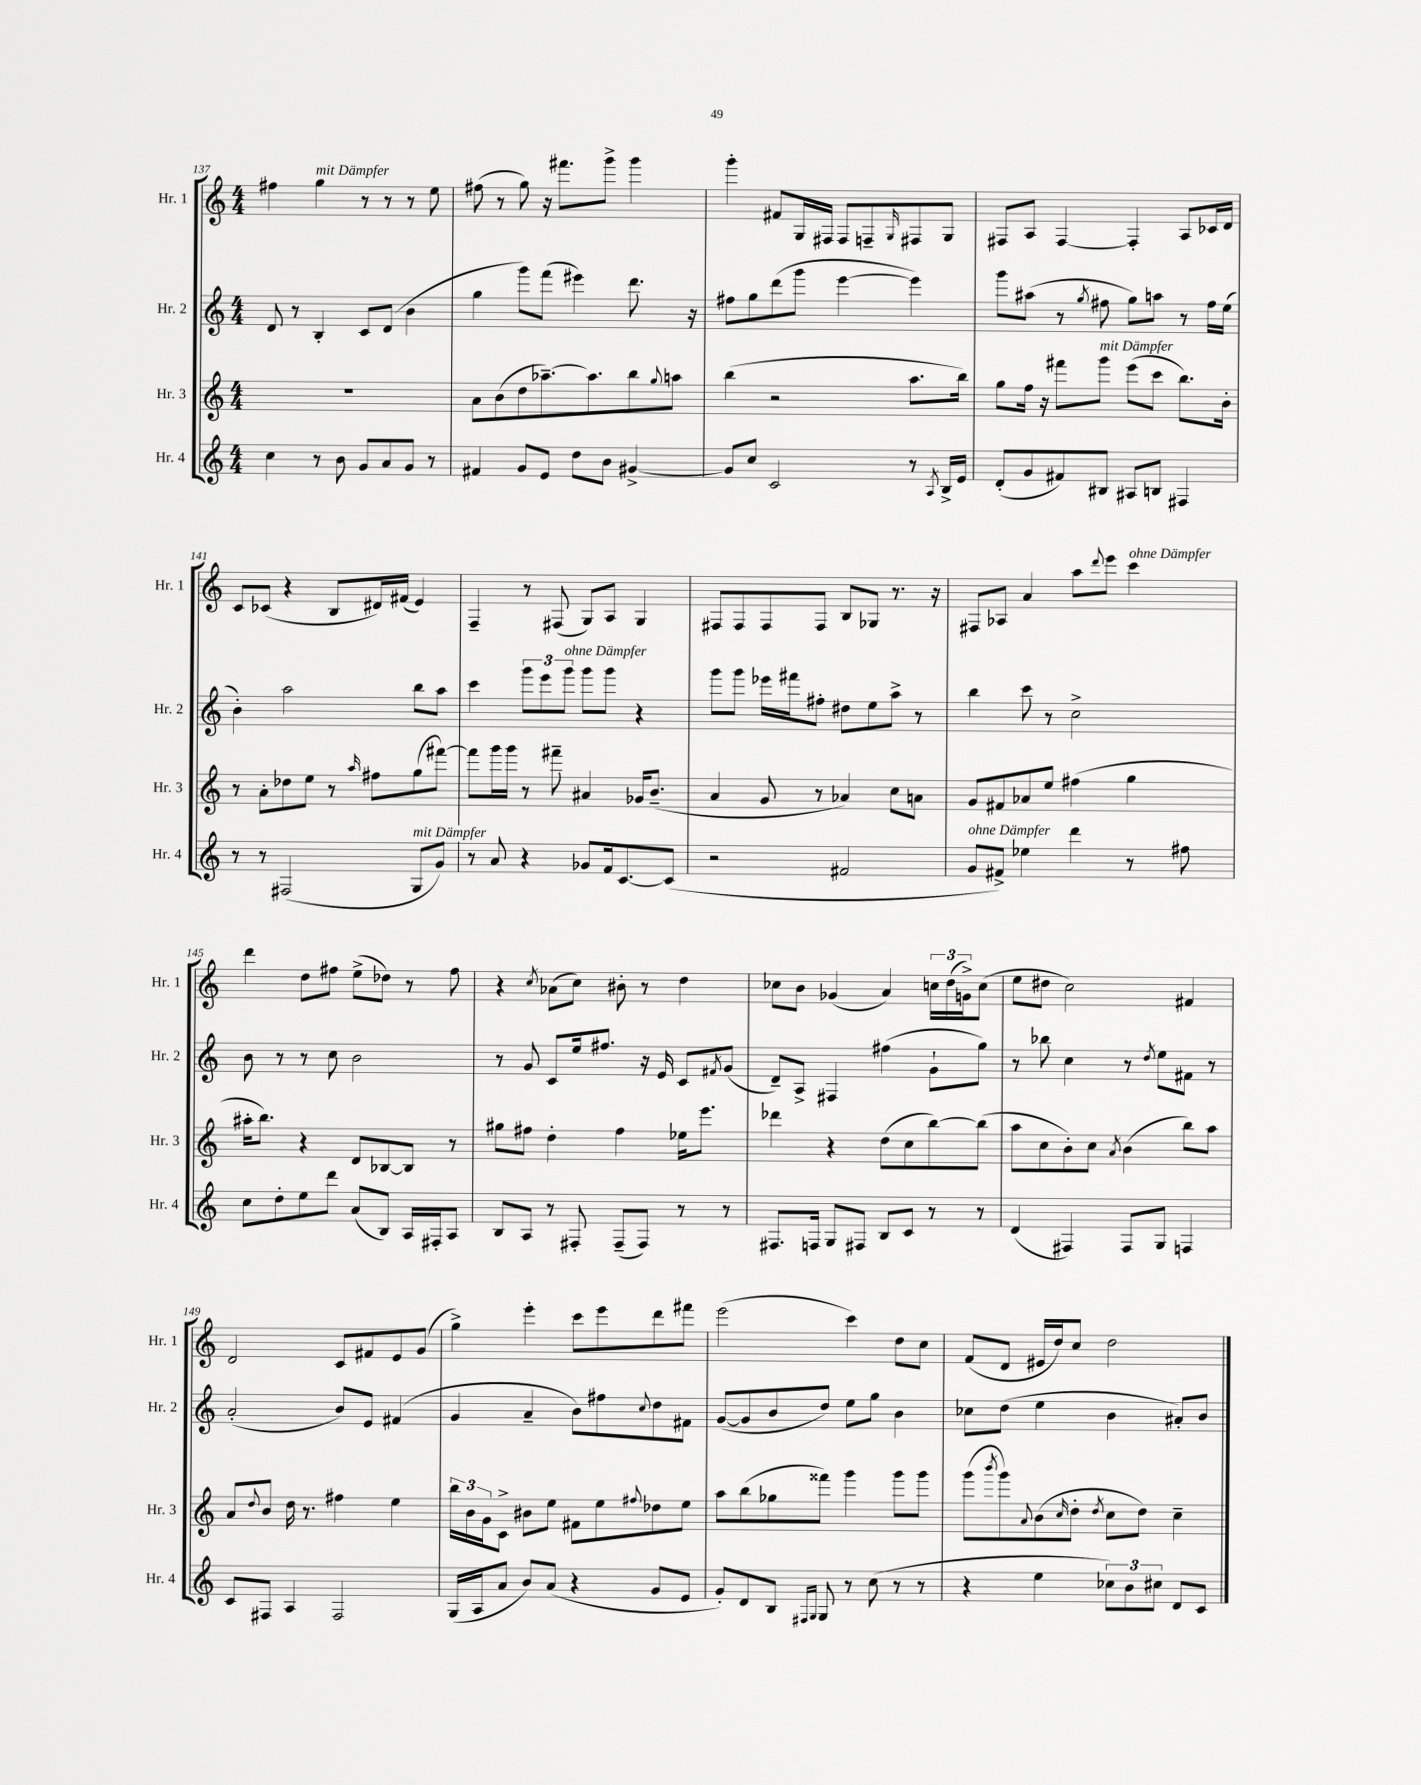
<<
\new StaffGroup <<
\new Staff = "s0" \with { instrumentName = "Hr. 1" shortInstrumentName = "Hr. 1" } {
    \clef treble \key c \major \numericTimeSignature \time 4/4
    fis''4 g''4^\markup { \italic "mit Dämpfer" } r8 r8 r8 e''8 |
    fis''8( r8 g''8) r16 fis'''8. g'''8-> g'''4 |
    g'''4-. fis'8 g16 fis16 fis8 f8-- \grace { g16 } fis8 g8 |
    fis8 a8 fis4~ fis4-. a8 ces'16 d'16 |
    c'8 ces'8( r4 b8 dis'16) fis'16( e'4) |
    f4-- r8 fis8( g8) a8 g4 |
    fis8 fis8 fis8 fis8 b8 ges8 r8. r16 |
    fis8 aes8 a'4 a''8 \appoggiatura { d'''8 } e'''8 c'''4^\markup { \italic "ohne Dämpfer" } |
    d'''4 d''8 fis''8 e''8->( des''8) r8 fis''8 |
    r4 \acciaccatura { c''8 } aes'8( c''8) bis'8-. r8 d''4 |
    ces''8 b'8 ges'4( a'4) \tuplet 3/2 { c''16 d''16( g'16->) } c''8( |
    e''8 dis''8 c''2) fis'4 |
    d'2 c'8 fis'8 e'8 g'8( |
    g''4->) e'''4-. c'''8 e'''8 d'''8 fis'''8 |
    e'''2( c'''4) d''8 c''8 |
    f'8( d'8 eis'16 d''16) c''8 d''2 \bar "|." |
}
\new Staff = "s1" \with { instrumentName = "Hr. 2" shortInstrumentName = "Hr. 2" } {
    \clef treble \key c \major \numericTimeSignature \time 4/4
    d'8 r8 b4-. c'8 d'8( b'4 |
    g''4 g'''8) f'''8( eis'''4) d'''8. r16 |
    fis''8 g''8 d'''8( g'''8 e'''4~ e'''4) |
    g'''8 ais''8( r8 \acciaccatura { g''8 } fis''8 g''8) a''8 r8 fis''16 e''16( |
    b'4-.) a''2 b''8 a''8 |
    c'''4 \tuplet 3/2 { g'''8 e'''8 g'''8^\markup { \italic "ohne Dämpfer" } } g'''8 g'''8 r4 |
    g'''8 g'''8 ees'''16 fis'''16 fis''8-. dis''8 e''8 a''8-> r8 |
    b''4 c'''8 r8 c''2-> |
    b'8 r8 r8 c''8 b'2 |
    r8 g'8 c'8 e''16 fis''8. r16 e'16 c'8 \acciaccatura { fis'8 } g'8( |
    d'8--) a8-> fis4 fis''4( g'8-! g''8) |
    r8 bes''8 c''4 r8 \acciaccatura { d''8 } e''8 fis'8 r8 |
    a'2-.( b'8) e'8 fis'4( |
    g'4 a'4-- b'8) fis''8 \appoggiatura { c''8 } d''8 fis'8 |
    g'8~( g'8 b'8 d''8) e''8 g''8 b'4 |
    ces''8 d''8( e''4 b'4 ais'8-.) b'8 \bar "|." |
}
\new Staff = "s2" \with { instrumentName = "Hr. 3" shortInstrumentName = "Hr. 3" } {
    \clef treble \key c \major \numericTimeSignature \time 4/4
    R1 |
    a'8 b'8( d''8 aes''8.~--) aes''8. b''8 \appoggiatura { g''8 } a''8 |
    b''4( r2 a''8. b''16) |
    g''8 f''16 r16 fis'''8 g'''8^\markup { \italic "mit Dämpfer" } e'''8( c'''8 b''8.) b'16-. |
    r8 a'8-. des''8 e''8 r8 \grace { a''16 } fis''8 g''8( fis'''8~) |
    fis'''8 g'''16 g'''16 r8 fis'''8-- ais'4 ges'16 b'8.--( |
    a'4 g'8 r8 aes'4) c''8 a'8 |
    g'8 fis'8 aes'8 e''8 fis''4( g''4 |
    ais''16-. b''8.) r4 d'8 bes8~ bes8 r8 |
    gis''8 fis''8 d''4-. fis''4 ees''16 e'''8. |
    des'''4 r4 d''8( c''8 b''8~) b''8( |
    a''8 c''8 b'8-.) c''8 \acciaccatura { a'8 } b'4( b''8) a''8 |
    a'8 \appoggiatura { d''8 } b'8 d''16 r8. fis''4 e''4 |
    \tuplet 3/2 { b''16 b'16 g'16 } c'8-> bis'8 e''8 fis'8 e''8 \appoggiatura { fis''8 } des''8 e''8 |
    a''8 b''8( ges''8 fisis'''8) g'''4 g'''8 g'''8 |
    g'''8( \acciaccatura { b'''8 } g'''8) \appoggiatura { a'8 } b'8( \grace { c''16 } d''8-. \acciaccatura { d''8 } c''8 d''8) c''4-- \bar "|." |
}
\new Staff = "s3" \with { instrumentName = "Hr. 4" shortInstrumentName = "Hr. 4" } {
    \clef treble \key c \major \numericTimeSignature \time 4/4
    c''4 r8 b'8 g'8 a'8 g'8 r8 |
    fis'4 g'8 e'8 d''8 b'8 gis'4~-> |
    gis'8 c''8 c'2 r8 \acciaccatura { a8 } b16-> e'16 |
    d'8-.( g'8 fis'8) bis8 ais8 b8 fis4 |
    r8 r8 fis2( g8^\markup { \italic "mit Dämpfer" } g'8) |
    r8 a'8 r4 ges'8 f'16 c'8.~ c'8( |
    r2 fis'2 |
    g'8^\markup { \italic "ohne Dämpfer" } fis'8->) ees''4 d'''4 r8 fis''8 |
    c''8 d''8-. e''8 d'''8 a'8( b8) a16 fis16-. a8 |
    b8 a8 r8 fis8-. fis8--( fis8) r8 r8 |
    fis8. f16 g8 fis8 b8 c'8 r8 r8 |
    d'4( fis4) fis8 g8 f4 |
    c'8 fis8 a4 fis2 |
    g16( a16 a'8 b'8) a'8( r4 g'8 e'8 |
    g'8-.) d'8 b8 \grace { fis16 g16 } g8 r8 c''8( r8 r8 |
    r4 e''4 \tuplet 3/2 { ces''8) b'8 cis''8 } d'8 c'8 \bar "|." |
}
>>
>>
\layout { \context { \Score currentBarNumber = #137 } }
